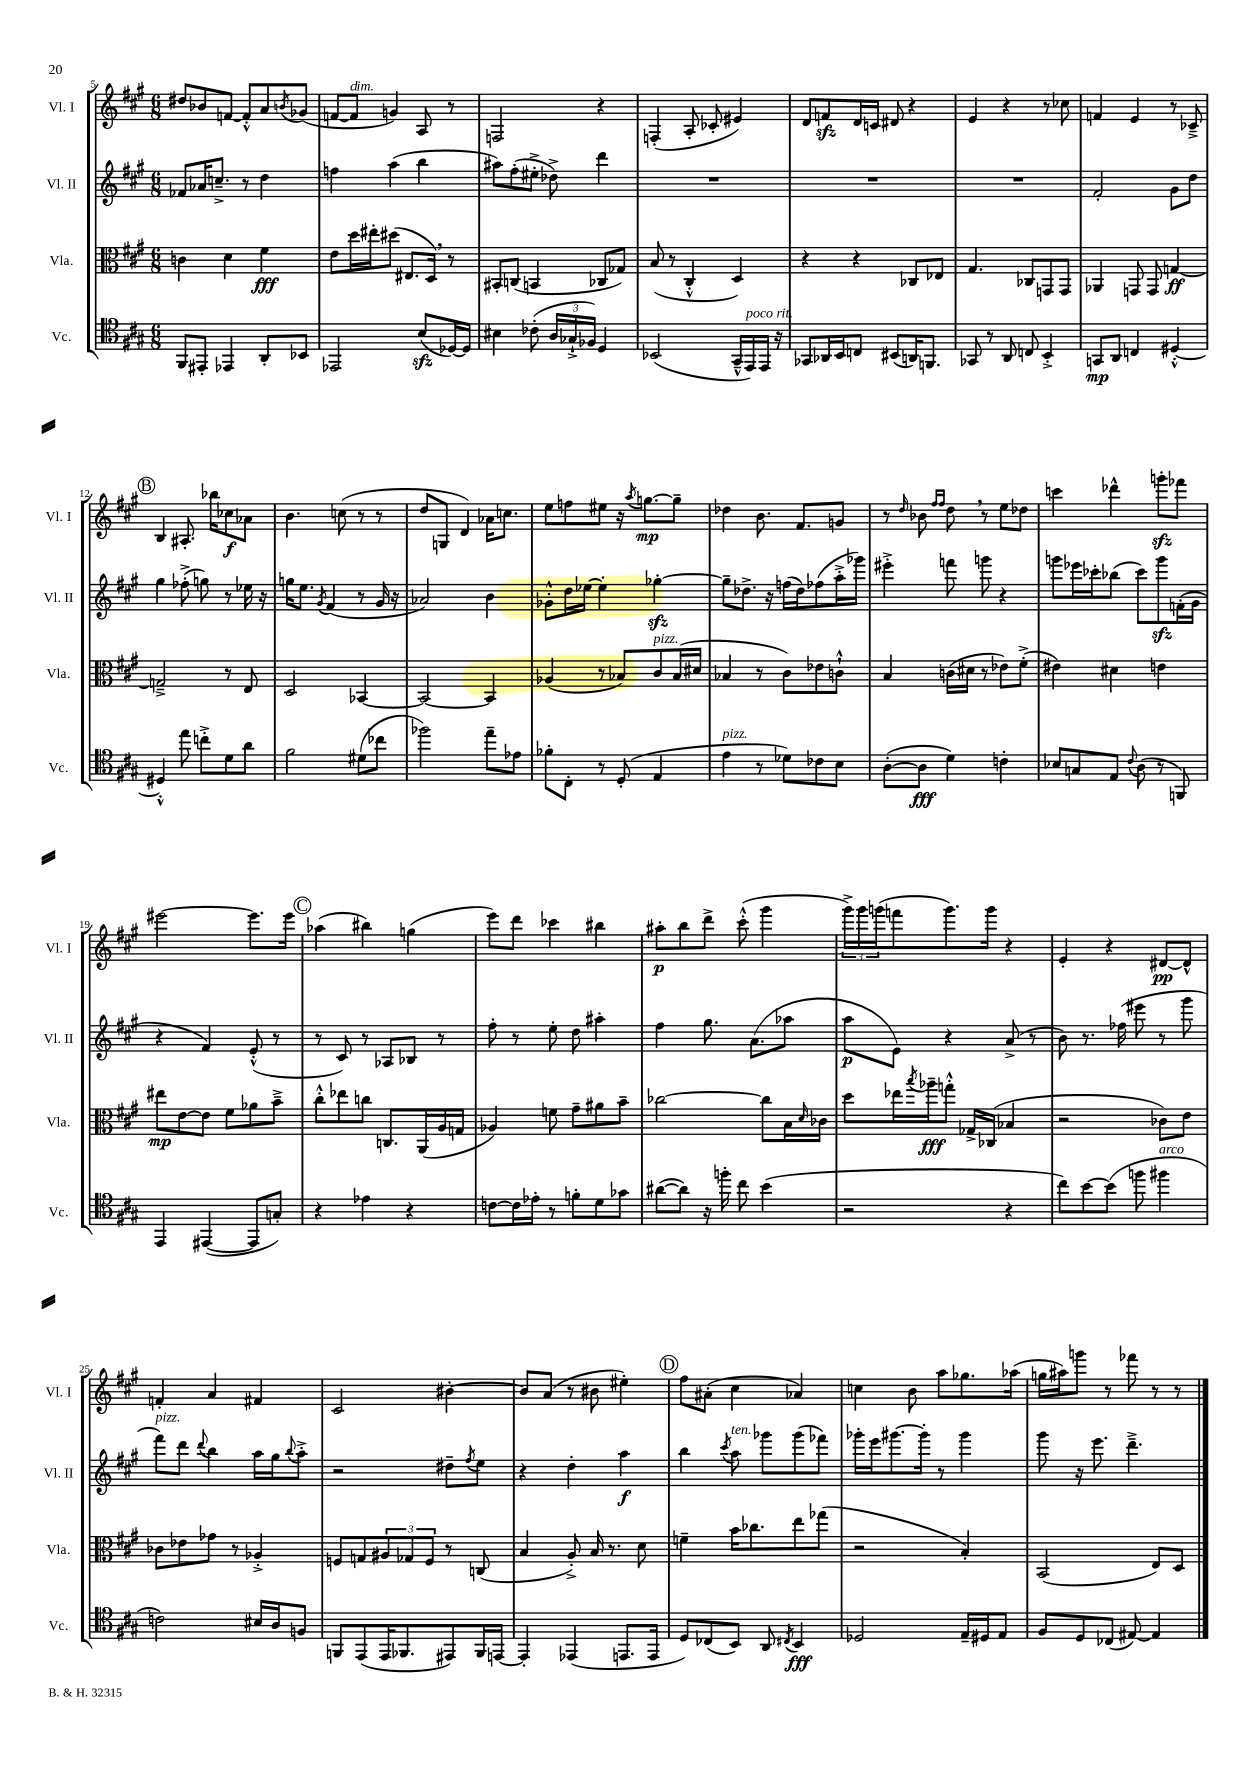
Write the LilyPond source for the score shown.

<<
\new StaffGroup <<
\new Staff = "s0" \with { instrumentName = "Vl. I" shortInstrumentName = "Vl. I" } {
    \clef treble \key a \major \numericTimeSignature \time 6/8
    dis''8 bes'8 f'8~ f'8-.-^ a'8 \acciaccatura { b'8 } ges'8( |
    f'8~ f'8^\markup { \italic "dim." } g'4) a8 r8 |
    f2 r4 |
    f4-.( a8-. ces'8-. eis'4) |
    d'8 f'8\sfz d'16 c'16 dis'8 r4 |
    e'4 r4 r8 ces''8 |
    f'4 e'4 r8 ces'8---> |
    \mark \markup { \circle "B" } b4 ais8.-. bes''16 ces''8\f aes'8 |
    b'4. c''8( r8 r8 |
    d''8 g8 d'4) aes'16 c''8. |
    e''8 f''8 eis''8 r16 \acciaccatura { a''8 } g''8.~\mp g''8-- |
    des''4 b'8. fis'8. g'8 |
    r8 \grace { d''16 } bes'8 \grace { fis''16 fis''16 } d''8 \breathe r8 e''8 des''8 |
    c'''4 des'''4-^ g'''8-.\sfz fes'''8 |
    eis'''2~ eis'''8. eis'''16 |
    \mark \markup { \circle "C" } aes''4( bis''4) g''4( |
    e'''8) d'''8 ces'''4 bis''4 |
    ais''8-.\p b''8 d'''8-> cis'''8-.-^( gis'''4 |
    \tuplet 3/2 { gis'''16->) gis'''16 g'''16( } f'''8 g'''8.) g'''16 r4 |
    e'4-. r4 dis'8~\pp dis'8-^ |
    f'4-. a'4 fis'4 |
    cis'2 bis'4~-. |
    bis'8 a'8( r8 bis'8 eis''4-.) |
    \mark \markup { \circle "D" } fis''8 ais'8-.( cis''4 aes'4) |
    c''4 b'8 a''8 ges''8. aes''16( |
    g''16 ais''16) g'''8 r8 fes'''8 r8 r8 \bar "|." |
}
\new Staff = "s1" \with { instrumentName = "Vl. II" shortInstrumentName = "Vl. II" } {
    \clef treble \key a \major \numericTimeSignature \time 6/8
    fes'8 aes'16 c''8.---> r8 d''4 |
    f''4 a''4( b''4 |
    ais''8) fis''8-.( eis''8-.-> des''8->) d'''4 |
    R2. |
    R2. |
    R2. |
    fis'2-. gis'8 d''8 |
    \mark \markup { \circle "B" } gis''4 fes''8-.->( g''8) r8 ees''16 r16 |
    g''16 e''8. \acciaccatura { gis'8 } fis'4( r8 gis'16 r16 |
    aes'2) b'4 |
    ges'8-.-^ d''16 ees''16~ ees''4-. ges''4~-.\sfz |
    ges''8-- des''8.-> r16 f''16( des''16) fes''8( a''16-.-> ges'''16) |
    eis'''4-.-> f'''8 g'''8 r4 |
    g'''8 ees'''16 ces'''16-. bes''8( ces'''8) g'''8\sfz f'16-.( gis'16 |
    r4 fis'4) e'8-.-^( r8 |
    \mark \markup { \circle "C" } r8 cis'8) r8 aes8 bes8 r8 |
    fis''8-. r8 e''8-. d''8 ais''4-. |
    fis''4 gis''8. a'8.( aes''8 |
    a''8\p e'8) r4 a'8->( r8 |
    b'8) r8. fes''16( eis'''8 r8 gis'''8 |
    fis'''8^\markup { \italic "pizz." }) d'''8 \appoggiatura { d'''8 } b''4 a''16 gis''16 \appoggiatura { b''8 } a''8-.-> |
    r2 dis''8-- \acciaccatura { fis''8 } e''8 |
    r4 d''4-. a''4\f |
    \mark \markup { \circle "D" } b''4 \acciaccatura { cis'''8 } a''8^\markup { \italic "ten." } ges'''8 ges'''8( fes'''8) |
    ges'''16-. e'''16 gis'''8.~ gis'''16-. r8 gis'''4 |
    gis'''8 r16 e'''8. d'''4.---> \bar "|." |
}
\new Staff = "s2" \with { instrumentName = "Vla." shortInstrumentName = "Vla." } {
    \clef alto \key a \major \numericTimeSignature \time 6/8
    c'4 d'4 fis'4\fff |
    e'8 d''16 eis''16-. dis''8( eis8. d16) \breathe r8 |
    bis,8-. c8( b,4 ces8 ges8) |
    b8( r8 cis4-.-^ d4) |
    r4 r4 ces8 ees8 |
    gis4. ces8 g,8 g,8 |
    aes,4 g,8 g,8 g4~\ff |
    \mark \markup { \circle "B" } g2---> r8 e8 |
    d2 bes,4~ |
    bes,2~ bes,4 |
    aes4( r8 bes8) cis'8^\markup { \italic "pizz." } bes16( dis'16 |
    bes4 r8 cis'8) ees'8 c'8-!-^ |
    b4 c'16( dis'16 r8 ees'8) fis'8-.->( |
    eis'4) dis'4 e'4 |
    eis''8\mp e'8~ e'8 fis'8 aes'8 b'8---> |
    \mark \markup { \circle "C" } cis''8-.-^ ees''8 c''8 c8. a,16( a16 g16 |
    aes4) f'8 gis'8-- ais'8 b'8-- |
    ces''2~ ces''8 b16 \grace { d'16 } ces'16 |
    d''8 ees''16 \acciaccatura { b''8 } aes''16--\fff g''8-.-^ ges16-> ces16( bes4 |
    r2 ces'8) e'8 |
    ces'8 ees'8 ges'8 r8 aes4-.-> |
    f8 g8 \tuplet 3/2 { ais8 ges8 f8 } r8 c8( |
    b4 a8-.->) b16 r8. d'8 |
    \mark \markup { \circle "D" } f'4-- b'16 ces''8. e''8 ges''8( |
    r2 b4-.) |
    b,2( e8) d8 \bar "|." |
}
\new Staff = "s3" \with { instrumentName = "Vc." shortInstrumentName = "Vc." } {
    \clef tenor \key a \major \numericTimeSignature \time 6/8
    fis,8 eis,8-. ees,4 a,8-. bes,8 |
    ees,2 b8\sfz( des16~) des16 |
    bis4 ces'8-.( \tuplet 3/2 { a16 ges16-!-> fes16) } d4 |
    bes,2( gis,16---^ e,16^\markup { \italic "poco rit." }) e,16 r16 |
    ges,8 aes,16 b,16 c8 bis,8( a,16) f,8. |
    ges,8 r8 a,8 c8 b,4-.-> |
    g,8\mp a,8 c4 dis4~-.-^ |
    \mark \markup { \circle "B" } dis4-.-^ e''8 c''8-.-> d'8 a'8 |
    fis'2 dis'8( ces''8 |
    fes''2) e''8-- ees'8 |
    fes'8-. cis8-. r8 d8-.( e4 |
    e'4^\markup { \italic "pizz." } r8 des'8) ces'8 b8 |
    a8~-.( a8\fff d'4) c'4-. |
    bes8 g8 e8 \appoggiatura { cis'8 } a8( r8 f,8) |
    e,4 eis,4~( eis,8 g8-.) |
    \mark \markup { \circle "C" } r4 ees'4 r4 |
    c'8~ c'16 ees'16-. r8 f'8-. d'8 ges'8 |
    ais'8~( ais'8) r16 f''16-. cis''8 b'4( |
    r2 r4 |
    cis''8) b'8~ b'8( f''8 fis''4^\markup { \italic "arco" } |
    c'2) bis16 a16 f8 |
    f,8 e,8( e,16 fes,8. eis,8) fes,16 e,16~ |
    e,4-. ees,4( e,8. e,16 |
    \mark \markup { \circle "D" } d8) ces8( b,8) a,8 \acciaccatura { cis8 } b,4\fff |
    des2 e16-- dis16 e8 |
    fis8 d8 ces8( eis8~) eis4 \bar "|." |
}
>>
>>
\layout { \context { \Score currentBarNumber = #5 } }
